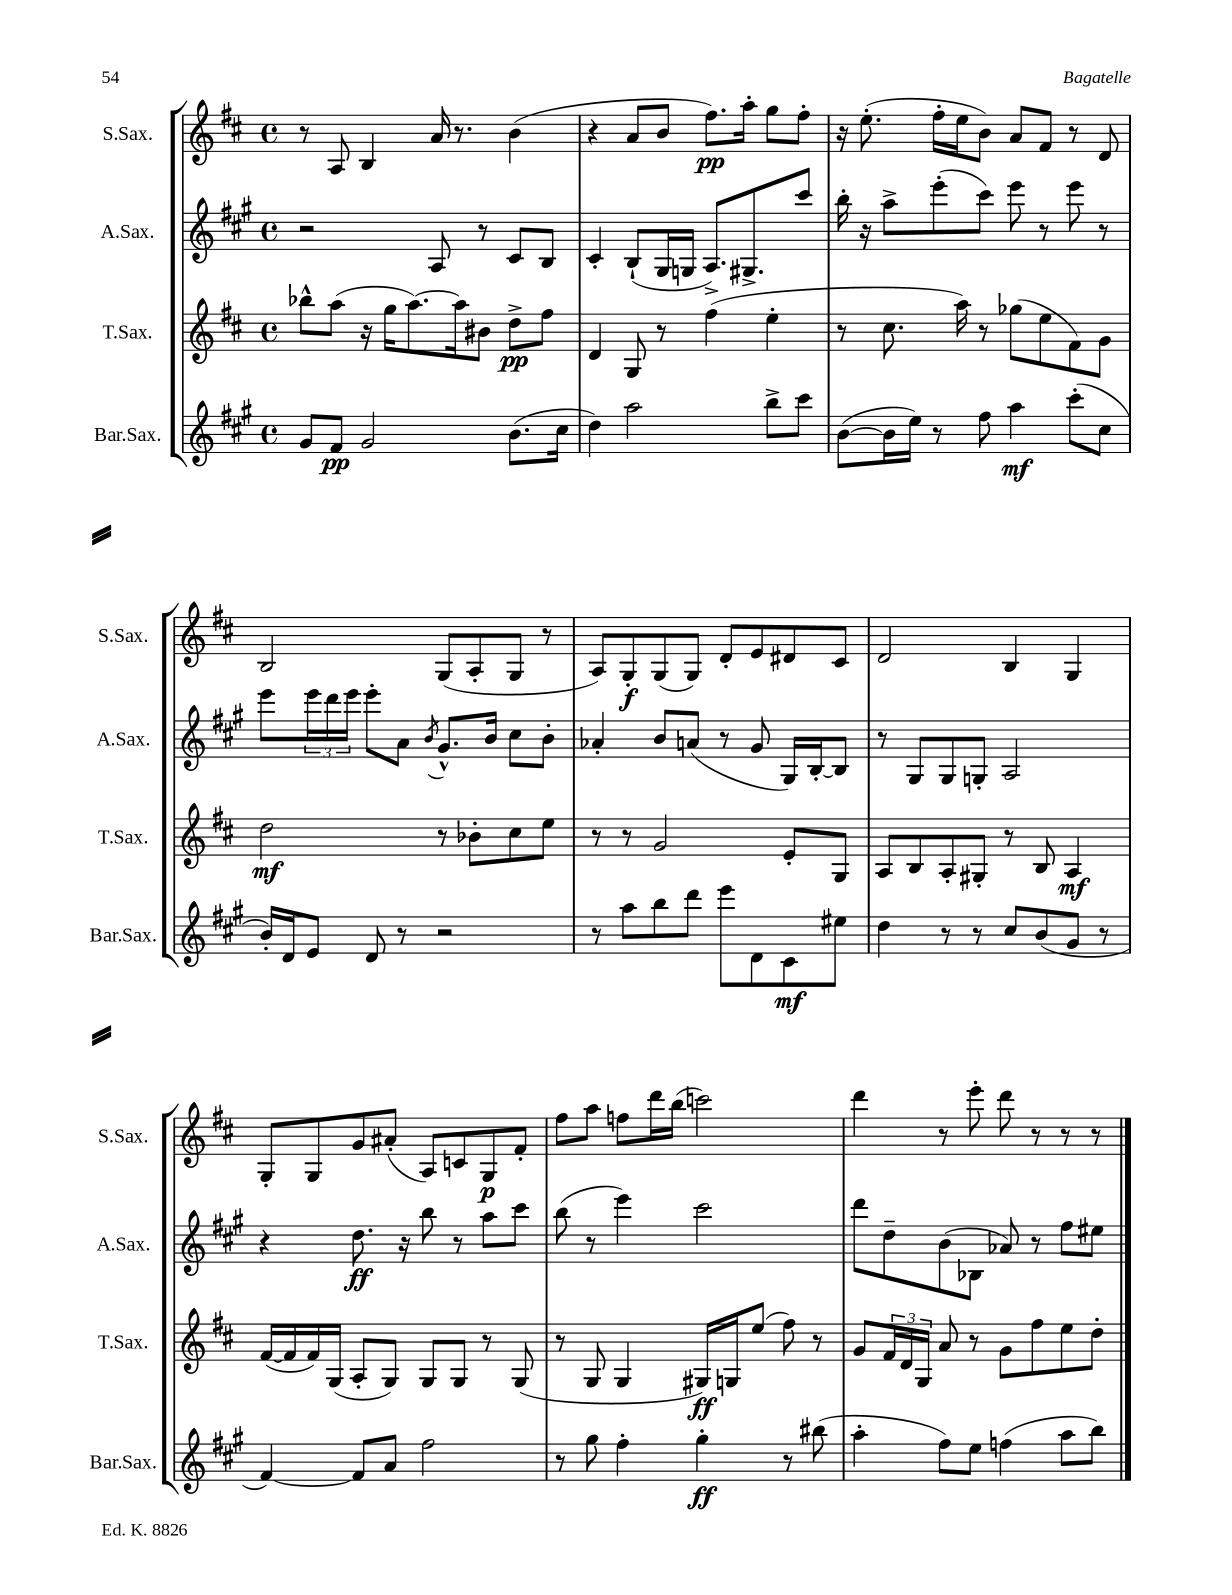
<<
\new StaffGroup <<
\new Staff = "s0" \with { instrumentName = "S.Sax." shortInstrumentName = "S.Sax." } {
    \clef treble \key d \major \defaultTimeSignature \time 4/4
    r8 a8 b4 a'16 r8. b'4( |
    r4 a'8 b'8 fis''8.\pp) a''16-. g''8 fis''8-. |
    r16 e''8.-.( fis''16-. e''16 b'8) a'8 fis'8 r8 d'8 |
    b2 g8( a8-. g8 r8 |
    a8) g8-.\f g8( g8) d'8-. e'8 dis'8 cis'8 |
    d'2 b4 g4 |
    g8-. g8 g'8 ais'8-.( a8) c'8 g8\p fis'8-. |
    fis''8 a''8 f''8 d'''16 b''16( c'''2) |
    d'''4 r8 e'''8-. d'''8 r8 r8 r8 \bar "|." |
}
\new Staff = "s1" \with { instrumentName = "A.Sax." shortInstrumentName = "A.Sax." } {
    \clef treble \key a \major \defaultTimeSignature \time 4/4
    r2 a8 r8 cis'8 b8 |
    cis'4-. b8-!( gis16 g16 a8.->) gis8.-> cis'''8 |
    b''16-. r16 a''8-> e'''8-.( cis'''8) e'''8 r8 e'''8 r8 |
    e'''8 \tuplet 3/2 { e'''16 d'''16 e'''16 } e'''8-. a'8 \acciaccatura { b'8 } gis'8.-^ b'16 cis''8 b'8-. |
    aes'4-. b'8 a'8( r8 gis'8 gis16) b16~-. b8 |
    r8 gis8 gis8 g8-. a2 |
    r4 d''8.\ff r16 b''8 r8 a''8 cis'''8 |
    b''8( r8 e'''4) cis'''2 |
    d'''8 d''8-- b'8( bes8 aes'8) r8 fis''8 eis''8 \bar "|." |
}
\new Staff = "s2" \with { instrumentName = "T.Sax." shortInstrumentName = "T.Sax." } {
    \clef treble \key d \major \defaultTimeSignature \time 4/4
    bes''8-^ a''8( r16 g''16 a''8.~) a''16 bis'8 d''8->\pp fis''8 |
    d'4 g8 r8 fis''4( e''4-. |
    r8 cis''8. a''16) r8 ges''8( e''8 fis'8) g'8 |
    d''2\mf r8 bes'8-. cis''8 e''8 |
    r8 r8 g'2 e'8-. g8 |
    a8 b8 a8-. gis8-. r8 b8 a4\mf |
    fis'16~( fis'16 fis'16) g16( a8-. g8) g8 g8 r8 g8( |
    r8 g8 g4 gis16\ff) g16 e''8( fis''8) r8 |
    g'8 \tuplet 3/2 { fis'16 d'16 g16 } a'8 r8 g'8 fis''8 e''8 d''8-. \bar "|." |
}
\new Staff = "s3" \with { instrumentName = "Bar.Sax." shortInstrumentName = "Bar.Sax." } {
    \clef treble \key a \major \defaultTimeSignature \time 4/4
    gis'8 fis'8\pp gis'2 b'8.( cis''16 |
    d''4) a''2 b''8-> cis'''8 |
    b'8~( b'16 e''16) r8 fis''8 a''4\mf cis'''8-.( cis''8 |
    b'16-.) d'16 e'8 d'8 r8 r2 |
    r8 a''8 b''8 d'''8 e'''8 d'8 cis'8\mf eis''8 |
    d''4 r8 r8 cis''8 b'8( gis'8 r8 |
    fis'4~) fis'8 a'8 fis''2 |
    r8 gis''8 fis''4-. gis''4-.\ff r8 bis''8( |
    a''4-. fis''8) e''8 f''4( a''8 b''8) \bar "|." |
}
>>
>>
\layout { \context { \Score \remove "Bar_number_engraver" } }
